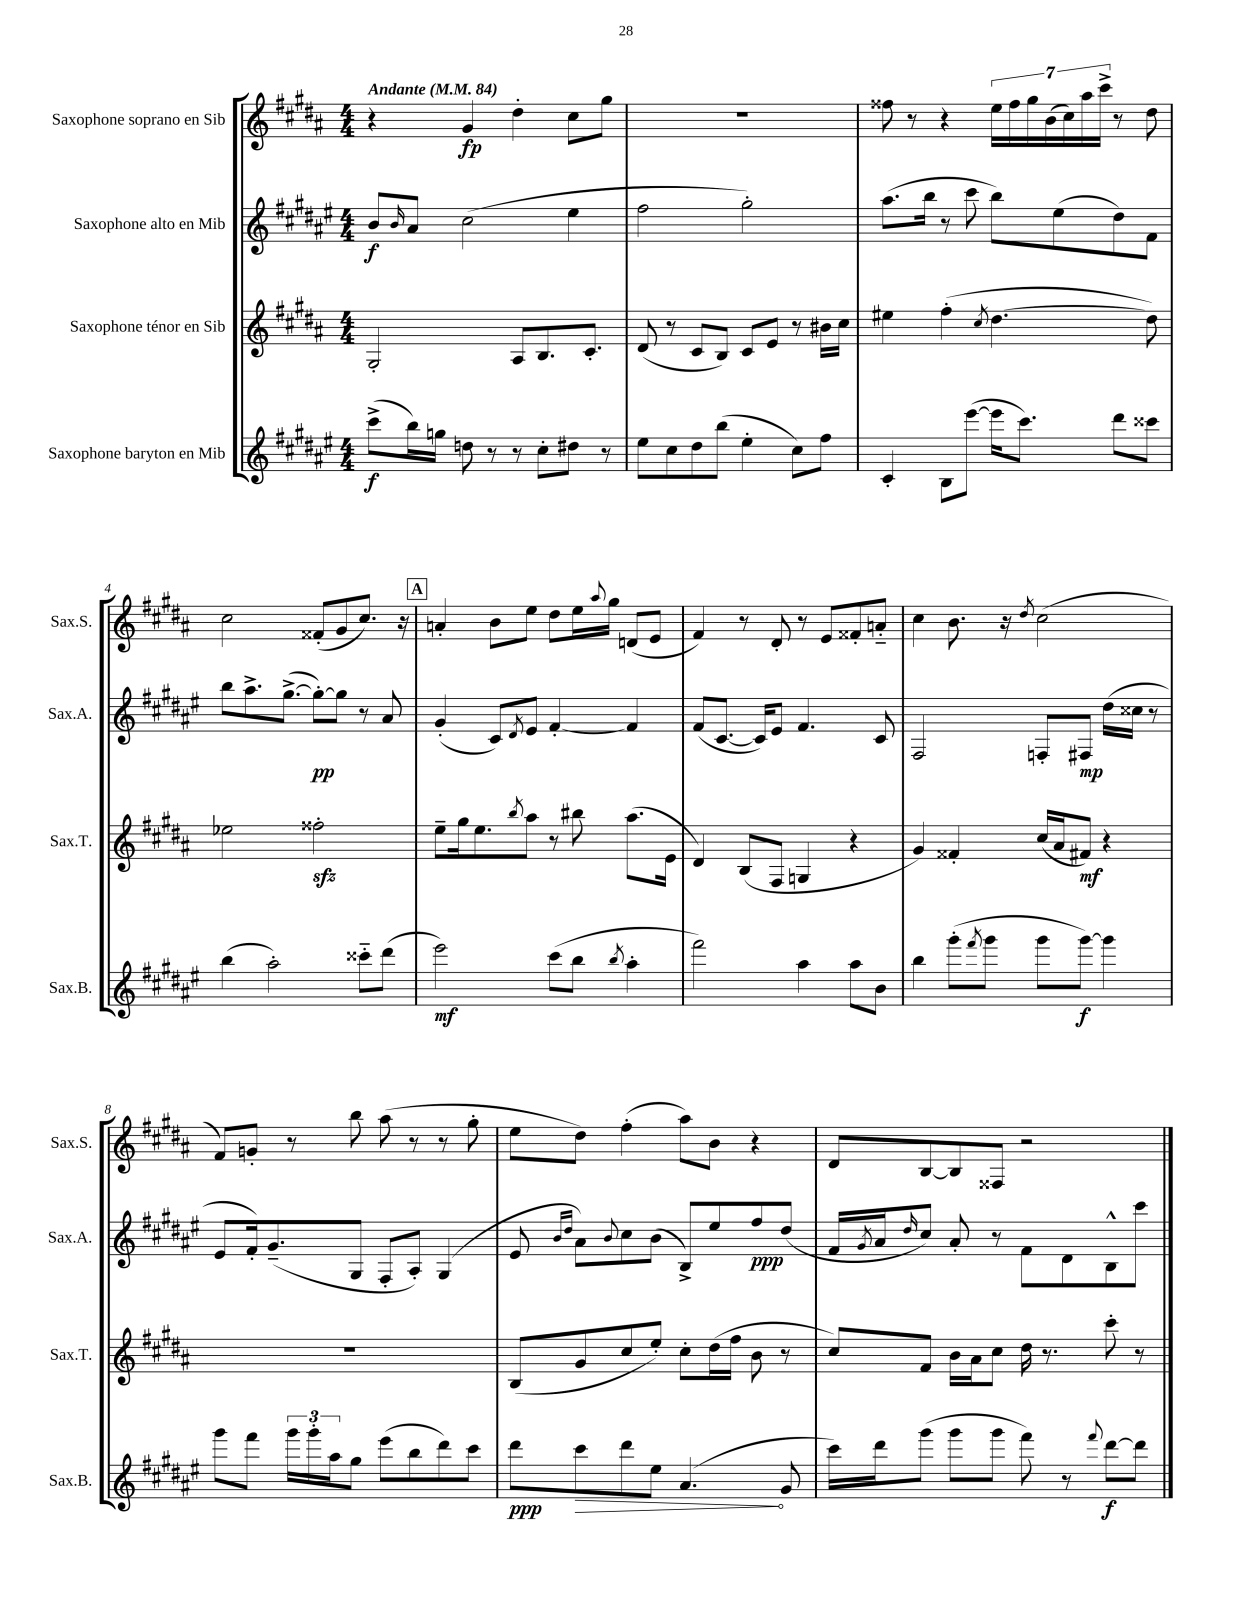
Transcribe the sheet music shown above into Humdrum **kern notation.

**kern	**dynam	**kern	**dynam	**kern	**dynam	**kern	**dynam
*part4	*part4	*part3	*part3	*part2	*part2	*part1	*part1
*staff4	*staff4	*staff3	*staff3	*staff2	*staff2	*staff1	*staff1
*I"Saxophone baryton en Mib	*	*I"Saxophone ténor en Sib	*	*I"Saxophone alto en Mib	*	*I"Saxophone soprano en Sib	*
*I'Sax.B.	*	*I'Sax.T.	*	*I'Sax.A.	*	*I'Sax.S.	*
*clefG2	*	*clefG2	*	*clefG2	*	*clefG2	*
*k[f#c#g#d#a#e#]	*	*k[f#c#g#d#a#]	*	*k[f#c#g#d#a#e#]	*	*k[f#c#g#d#a#]	*
*M4/4	*	*M4/4	*	*M4/4	*	*M4/4	*
*MM84	*	*MM84	*	*MM84	*	*MM84	*
=1	=1	=1	=1	=1	=1	=1	=1
!	!	!	!	!	!	!LO:TX:a:B:t=Andante	!
(8ccc#^\L	f	2G#'/	.	8b/L	f	4r	.
.	.	.	.	16qqb/	.	.	.
16bb\L)	.	.	.	8a#/J	.	.	.
16ggn\JJ	.	.	.	.	.	.	.
8ddn\	.	.	.	(2cc#\	.	4g#/	fp
8r	.	.	.	.	.	.	.
8r	.	8A#/L	.	.	.	4dd#'\	.
8cc#'\L	.	8.B/	.	.	.	.	.
8dd#X\J	.	.	.	4ee#\	.	8cc#\L	.
.	.	8.c#'/J	.	.	.	.	.
8r	.	.	.	.	.	8gg#\J	.
=2	=2	=2	=2	=2	=2	=2	=2
8ee#\L	.	(8d#/	.	2ff#\	.	1r	.
8cc#\	.	8r	.	.	.	.	.
8dd#\	.	8c#/L	.	.	.	.	.
(8bb\J	.	8B/J)	.	.	.	.	.
4ee#'\	.	8c#/L	.	2gg#'\)	.	.	.
.	.	8e/J	.	.	.	.	.
8cc#\L)	.	8r	.	.	.	.	.
8ff#\J	.	16b#X\LL	.	.	.	.	.
.	.	16cc#\JJ	.	.	.	.	.
=3	=3	=3	=3	=3	=3	=3	=3
4c#'/	.	4ee#X\	.	(8.aa#\L	.	8ff##X\	.
.	.	.	.	.	.	8r	.
.	.	.	.	16bb\Jk	.	.	.
8B\L	.	(4ff#'\	.	8r	.	4r	.
([8eee#\J	.	.	.	8ccc#\	.	.	.
.	.	8qcc#/	.	.	.	.	.
16eee#\KL]	.	[4.dd#\	.	8bb\L)	.	28ee\LL	.
.	.	.	.	.	.	28ff##\	.
8.ccc#\J)	.	.	.	.	.	.	.
.	.	.	.	.	.	28gg#\	.
.	.	.	.	.	.	(28b\	.
.	.	.	.	(8ee#\	.	.	.
.	.	.	.	.	.	28cc#\)	.
.	.	.	.	.	.	28aa#\	.
.	.	.	.	.	.	28ccc#^\JJ	.
8ddd#\L	.	.	.	8dd#\)	.	8r	.
8ccc##X\J	.	8dd#\])	.	8f#\J	.	8dd#\	.
!!LO:LB:g=z
=4	=4	=4	=4	=4	=4	=4	=4
(4bb\	.	2ee-X\	.	8bb\L	.	2cc#\	.
.	.	.	.	8.aa#^\	.	.	.
2aa#'\)	.	.	.	.	.	.	.
.	.	.	.	([8.gg#^\J	.	.	.
.	.	2ff##Xzz'\	.	8gg#'\L_)	pp	(8f##X'/L	.
.	.	.	.	8gg#\J]	.	8g#/	.
8ccc##X\L	.	.	.	8r	.	8.cc#/J)	.
(8ddd#\J	.	.	.	8a#/	.	.	.
.	.	.	.	.	.	16r	.
!!LO:REH:place=s1:t=A
=5	=5	=5	=5	=5	=5	=5	=5
2eee#\)	mf	8ee~\L	.	(4g#'/	.	4an'/	.
.	.	16gg#\k	.	.	.	.	.
.	.	8.ee\	.	.	.	.	.
.	.	.	.	8c#/L)	.	8b\L	.
.	.	8qbb/	.	8qd#/	.	.	.
.	.	8aa#\J	.	8e#/J	.	8ee\J	.
(8ccc#\L	.	8r	.	[4f#'/	.	8dd#\L	.
8bb\J	.	8bb#X\	.	.	.	16ee\L	.
.	.	.	.	.	.	8qqaa#/	.
.	.	.	.	.	.	16gg#\JJ	.
8qbb/	.	.	.	.	.	.	.
4aa#'\	.	(8.aa#\L	.	4f#/]	.	(8dn/L	.
.	.	.	.	.	.	8e/J	.
.	.	16e\Jk	.	.	.	.	.
=6	=6	=6	=6	=6	=6	=6	=6
2fff#\)	.	4d#/)	.	(8f#/L	.	4f#/)	.
.	.	.	.	[8.c#/J	.	.	.
.	.	(8B/L	.	.	.	8r	.
.	.	.	.	16c#/KL])	.	.	.
.	.	8F#/J	.	8e#/J	.	8d#'/	.
4aa#\	.	4Gn/	.	4.f#/	.	8r	.
.	.	.	.	.	.	8e/L	.
8aa#\L	.	4r	.	.	.	8f##X'/	.
8b\J	.	.	.	8c#/	.	8an/J	.
=7	=7	=7	=7	=7	=7	=7	=7
4bb\	.	4g#/)	.	2F#/	.	4cc#\	.
(8ggg#'\L	.	4f##X'/	.	.	.	8.b\	.
8qfff#/	.	.	.	.	.	.	.
8ggg#\J	.	.	.	.	.	.	.
.	.	.	.	.	.	16r	.
.	.	.	.	.	.	8qdd#/	.
8ggg#\L	.	(16cc#/LL	.	8Fn'/L	.	(2cc#\	.
.	.	16a#/J	.	.	.	.	.
[8ggg#\J)	f	8f#X/J)	mf	8F#X/J	mp	.	.
4ggg#\]	.	4r	.	(16dd#\LL	.	.	.
.	.	.	.	16cc##X\JJ	.	.	.
.	.	.	.	8r	.	.	.
!!LO:LB:g=z
=8	=8	=8	=8	=8	=8	=8	=8
8ggg#\L	.	1r	.	8e#/L	.	8f#/L)	.
8fff#\J	.	.	.	16f#'/k)	.	8gn'/J	.
.	.	.	.	(8.g#~/	.	.	.
24ggg#\LL	.	.	.	.	.	8r	.
24ggg#'\	.	.	.	.	.	.	.
24aa#\J	.	.	.	.	.	.	.
8gg#\J	.	.	.	8G#/J	.	8bb\	.
(8eee#\L	.	.	.	8F#'/L	.	(8aa#\	.
8bb\	.	.	.	8A#'/J)	.	8r	.
8ddd#\)	.	.	.	(4G#/	.	8r	.
8ccc#\J	.	.	.	.	.	8gg#'\	.
=9	=9	=9	=9	=9	=9	=9	=9
8ddd#\L	ppp	(8B/L	.	8e#/	.	8ee\L	.
.	.	.	.	16qqb/LL	.	.	.
.	.	.	.	16qqdd#/JJ	.	.	.
!	!LO:HP:b	!	!	!	!	!	!
8ccc#\	>	8g#/	.	8a#\L)	.	8dd#\J)	.
.	.	.	.	8qqb/	.	.	.
8ddd#\	.	8cc#/	.	8cc#\	.	(4ff#'\	.
8ee#\J	.	8ee'/J)	.	(8b\J	.	.	.
(4.a#/	.	8cc#'\L	.	8B^/L)	.	8aa#\L)	.
.	.	(16dd#\L	.	8ee#/	.	8b\J	.
.	.	16ff#\JJ	.	.	.	.	.
.	.	8b\	.	8ff#/	ppp	4r	.
8g#/	]	8r	.	(8dd#/J	.	.	.
=10	=10	=10	=10	=10	=10	=10	=10
16ccc#\LL)	.	8cc#/L)	.	16f#/LL	.	8d#/L	.
.	.	.	.	8qg#/	.	.	.
16ddd#\J	.	.	.	16a#/J	.	.	.
.	.	.	.	16qqdd#/	.	.	.
(8ggg#\J	.	8f#/J	.	8cc#/J)	.	[8B/	.
8ggg#\L	.	16b\LL	.	8a#'/	.	8B/]	.
.	.	16a#\J	.	.	.	.	.
8ggg#\J	.	8cc#\J	.	8r	.	8F##X/J	.
8fff#\)	.	16dd#\	.	8f#\L	.	2r	.
.	.	8.r	.	.	.	.	.
8r	.	.	.	8d#\	.	.	.
8qqfff#/	.	.	.	.	.	.	.
[8ddd#\L	f	8ccc#'\	.	8B^^\	.	.	.
8ddd#\J]	.	8r	.	8ccc#\J	.	.	.
==	==	==	==	==	==	==	==
*-	*-	*-	*-	*-	*-	*-	*-
